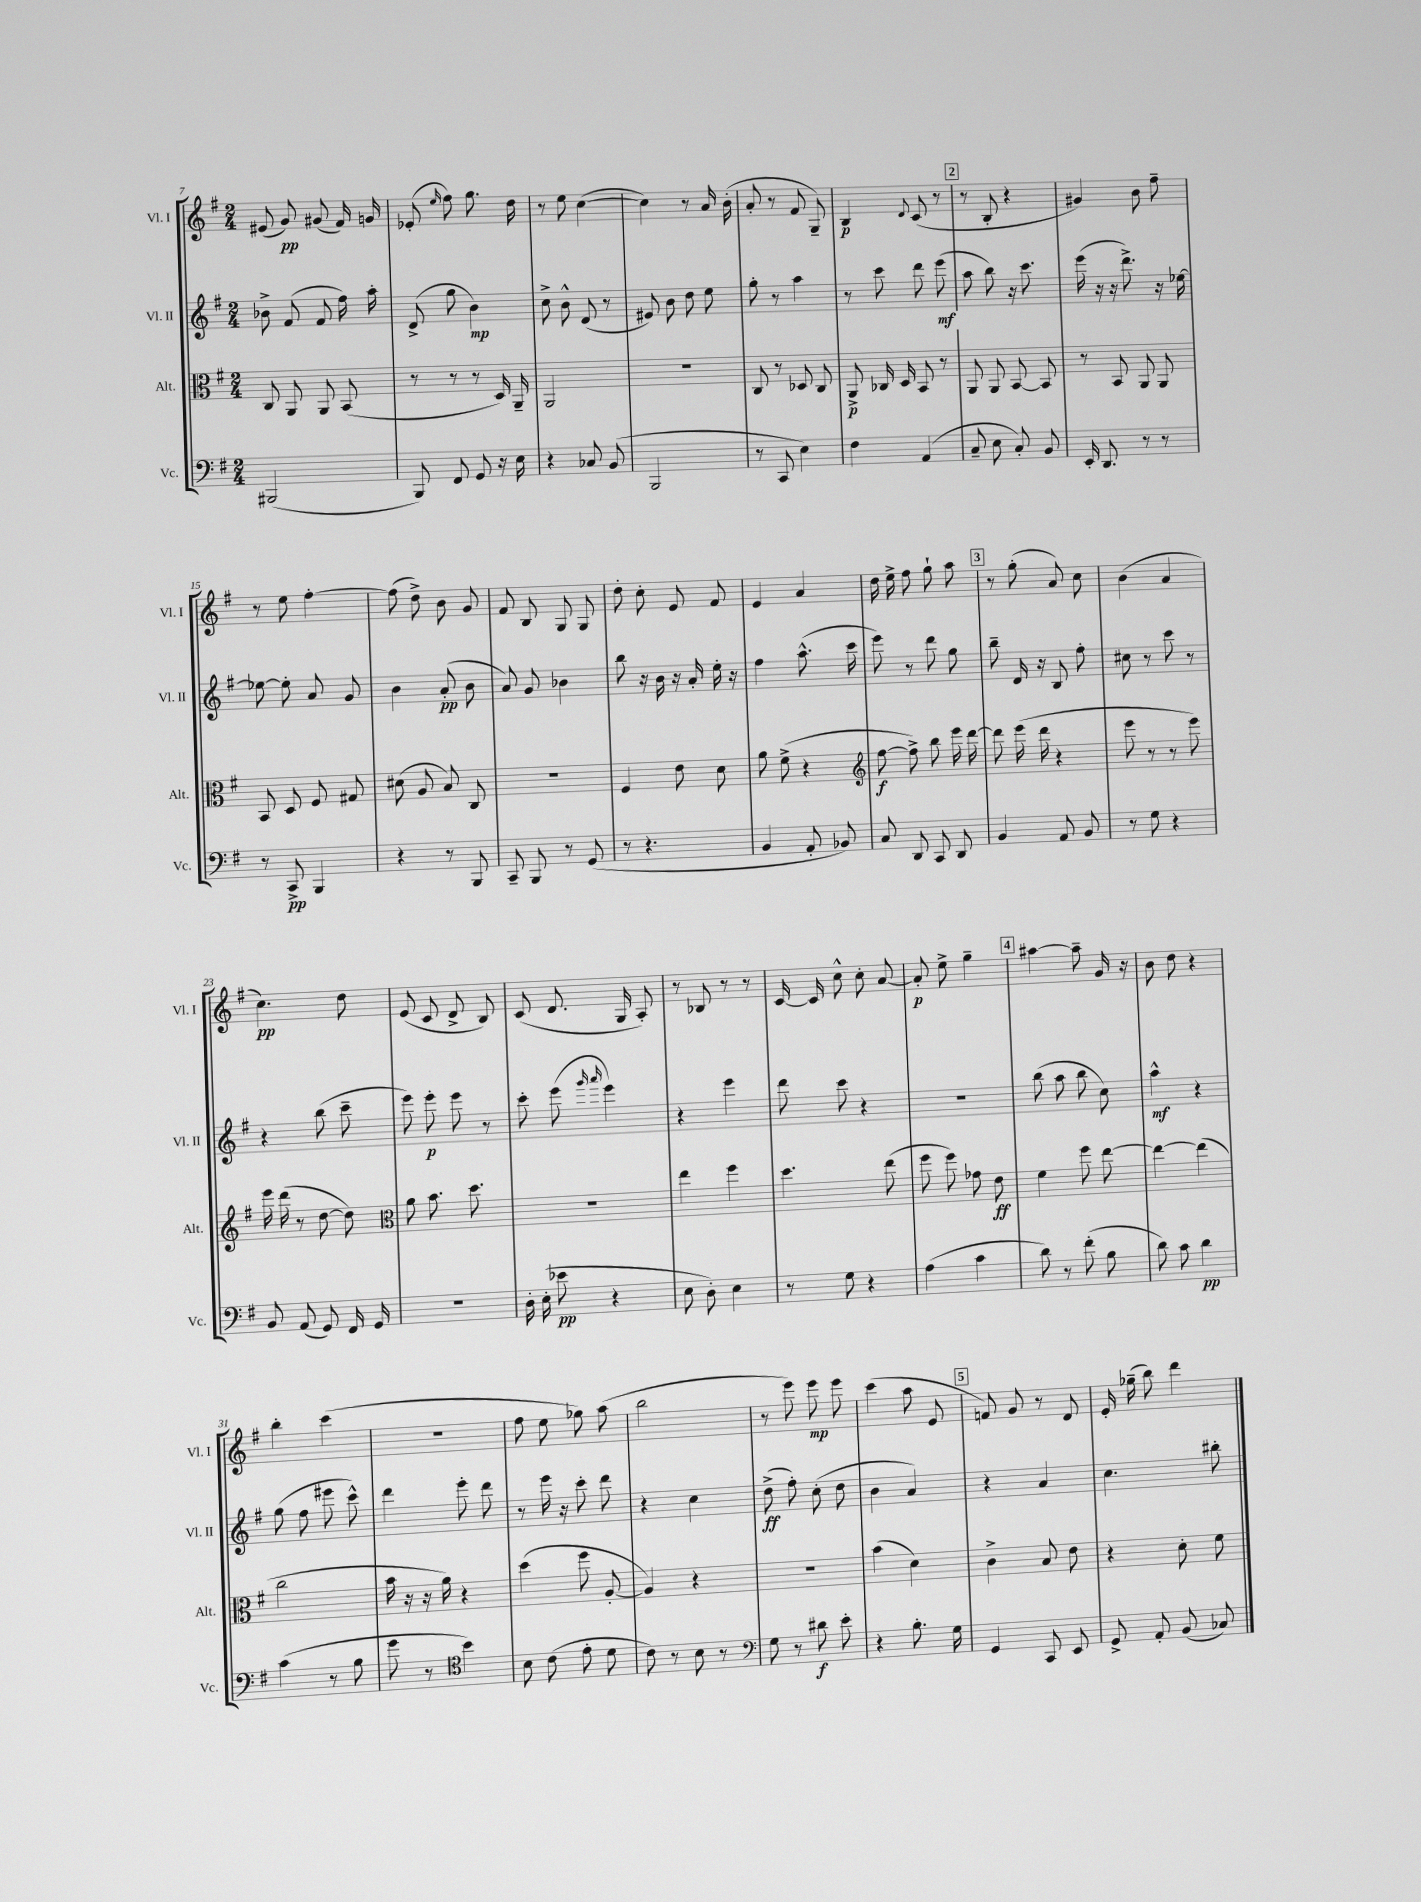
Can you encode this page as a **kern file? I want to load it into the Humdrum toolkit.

**kern	**kern	**kern	**kern
*staff4	*staff3	*staff2	*staff1
*clefF4	*clefC3	*clefG2	*clefG2
*k[f#]	*k[f#]	*k[f#]	*k[f#]
*M2/4	*M2/4	*M2/4	*M2/4
(2BBB#	8C	8b-^	(8e#
.	8AA	(8f#	8g)
.	8AA	8f#	(8g#
.	(8BB	16ff#)	16f#)
.	.	16aa'	16g
=	=	=	=
8BBB)	8r	(8d^	(8e-'
.	.	.	16qqee
8FF#	8r	8gg	8ff#)
8GG	8r	4b)	8.gg
16r	16D)	.	.
16E	16AA~	.	16dd
=	=	=	=
4r	2AA	8cc^	8r
.	.	8b^^	8ee
8C-	.	(8d	([4cc
(8BB	.	8r	.
=	=	=	=
2BBB	2r	8e#)	4cc])
.	.	8b	.
.	.	8dd	8r
.	.	8ee	16a
.	.	.	(16b'
=	=	=	=
8r	8C	8gg'	8a'
8CC	8r	8r	8r
4E)	8D-	4aa	8f#
.	8C	.	8G~)
=	=	=	=
4F#	8AA^	8r	4B
.	16C-	8ccc	.
.	16D	.	.
.	.	.	8qqd
(4AA	8BB	8ddd	(8c
.	8r	(8eee	8r
=	=	=	=
8C~	8AA	8aa	8r
8E	8AA	8bb)	8B'
8C')	[8BB	16r	4r
.	.	8.ccc	.
8BB	8BB]	.	.
=	=	=	=
16EE'	8r	(16eee	4g#)
8.DD	.	16r	.
.	8BB	16r	.
.	.	8.ddd^)	.
8r	8AA	.	8b
8r	8AA	16r	8ff#~
.	.	[16ee-	.
=	=	=	=
8r	8BB	8ee-_	8r
8CC^	8D	8ee-']	8ee
4BBB	8F#	8a	[4ff#'
.	8G#	8g	.
=	=	=	=
4r	(8d#	4b	(8ff#]
.	8A	.	8dd^)
8r	8B)	(8a'	8b
8BBB	8C	8b	8g
=	=	=	=
8CC~	2r	8a)	8f#
8BBB	.	8g	8B
8r	.	4b-	8G
(8GG	.	.	8G
=	=	=	=
8r	4F#	8bb	8dd'
4.r	.	16r	8cc'
.	.	16b	.
.	8e	16r	8e
.	.	16a'	.
.	8d	16ee'	8f#
.	.	16r	.
=	=	=	=
4BB	8a	4ff#	4e
.	(8f#^	.	.
8AA'	4r	(8.aa^^	4a
8BB-)	.	.	.
.	.	16ccc	.
=	=	=	=
*	*clefG2	*	*
8C	[8ff#	8eee)	16dd
.	.	.	16ee^
8DD	8ff#^])	8r	8ff#
8CC	8bb	8ddd	8gg`
8DD	16eee	8gg	8aa
.	[16ddd	.	.
=	=	=	=
4BB	8ddd]	8bb~	8r
.	(16eee	16d	(8gg'
.	16ddd	16r	.
8AA	4r	8B	8a)
8BB	.	8ff#'	8cc
=	=	=	=
8r	8eee	8cc#	(4b
8G	8r	8r	.
4r	8r	8ccc	4a
.	8eee)	8r	.
=	=	=	=
8BB	16eee	4r	4.cc)
.	(16ddd	.	.
(8AA	8r	.	.
8GG)	[8dd	(8bb	.
16FF#	8dd])	8ccc~	8dd
16GG	.	.	.
=	=	=	=
*	*clefC3	*	*
2r	8a	8eee)	(8e
.	8.b	8eee'	8c
.	.	8eee	8d^
.	8.dd	.	.
.	.	8r	8B)
=	=	=	=
16D'	2r	8ccc'	(8c
(16E'	.	.	.
8e-	.	(8eee	8.d
.	.	16qqggg	.
.	.	16qqaaa	.
4r	.	4eee)	.
.	.	.	16G
.	.	.	8A')
=	=	=	=
8E	4ee	4r	8r
8D')	.	.	8B-
4E	4ff#	4eee	8r
.	.	.	8r
=	=	=	=
8r	4.dd	8ddd	[16c
.	.	.	16c]
8G	.	8ccc	8cc^^
4r	.	4r	8cc'
.	(8ee	.	[8a
=	=	=	=
(4A	8ff#	2r	8a']
.	8ff#)	.	8ee^
4c	8g-	.	4gg~
.	8e	.	.
=	=	=	=
8d)	4f#	(8bb	[4aa#
8r	.	8aa	.
(8f#'	8ff#	8bb	8aa#~]
8B	[8ee	8cc)	16g
.	.	.	16r
=	=	=	=
8d)	4ee_	4aa^^	8b
8c	.	.	8dd
4d	(4ee]	4r	4r
=	=	=	=
(4c	2cc	(8gg	4bb'
.	.	8ff#	.
8r	.	8eee#	(4ccc
8B	.	8ccc^^)	.
=	=	=	=
8g	16b	4ddd	2r
.	16r	.	.
8r	16r	.	.
.	16a)	.	.
*clefC4	*	*	*
4b)	4r	8eee'	.
.	.	8ddd	.
=	=	=	=
8B	(4dd	8r	8ff#
(8c	.	16eee	8ee
.	.	16r	.
8e'	8ff#	8ccc'	8gg-)
8d	[8A'	8ddd	(8aa
=	=	=	=
8c)	4A])	4r	2bb
8r	.	.	.
8B	4r	4cc	.
8r	.	.	.
=	=	=	=
*clefF4	*	*	*
8G	2r	(8dd^	8r
8r	.	8ff#')	8eee)
8d#	.	(8cc'	8eee
8e'	.	8dd	8eee
=	=	=	=
4r	(4b	4b	(4ccc
8.B'	4d)	4a)	8aa
.	.	.	8e
16G	.	.	.
=	=	=	=
4GG	4c^	4r	8f)
.	.	.	8g
8CC	8B	4a	8r
8EE	8e	.	8d
=	=	=	=
8GG^	4r	4.cc	16e'
.	.	.	(16gg-~
8AA'	.	.	8bb)
(8BB	8d'	.	4ddd
8C-)	8f#	8bb#'	.
==	==	==	==
*-	*-	*-	*-
